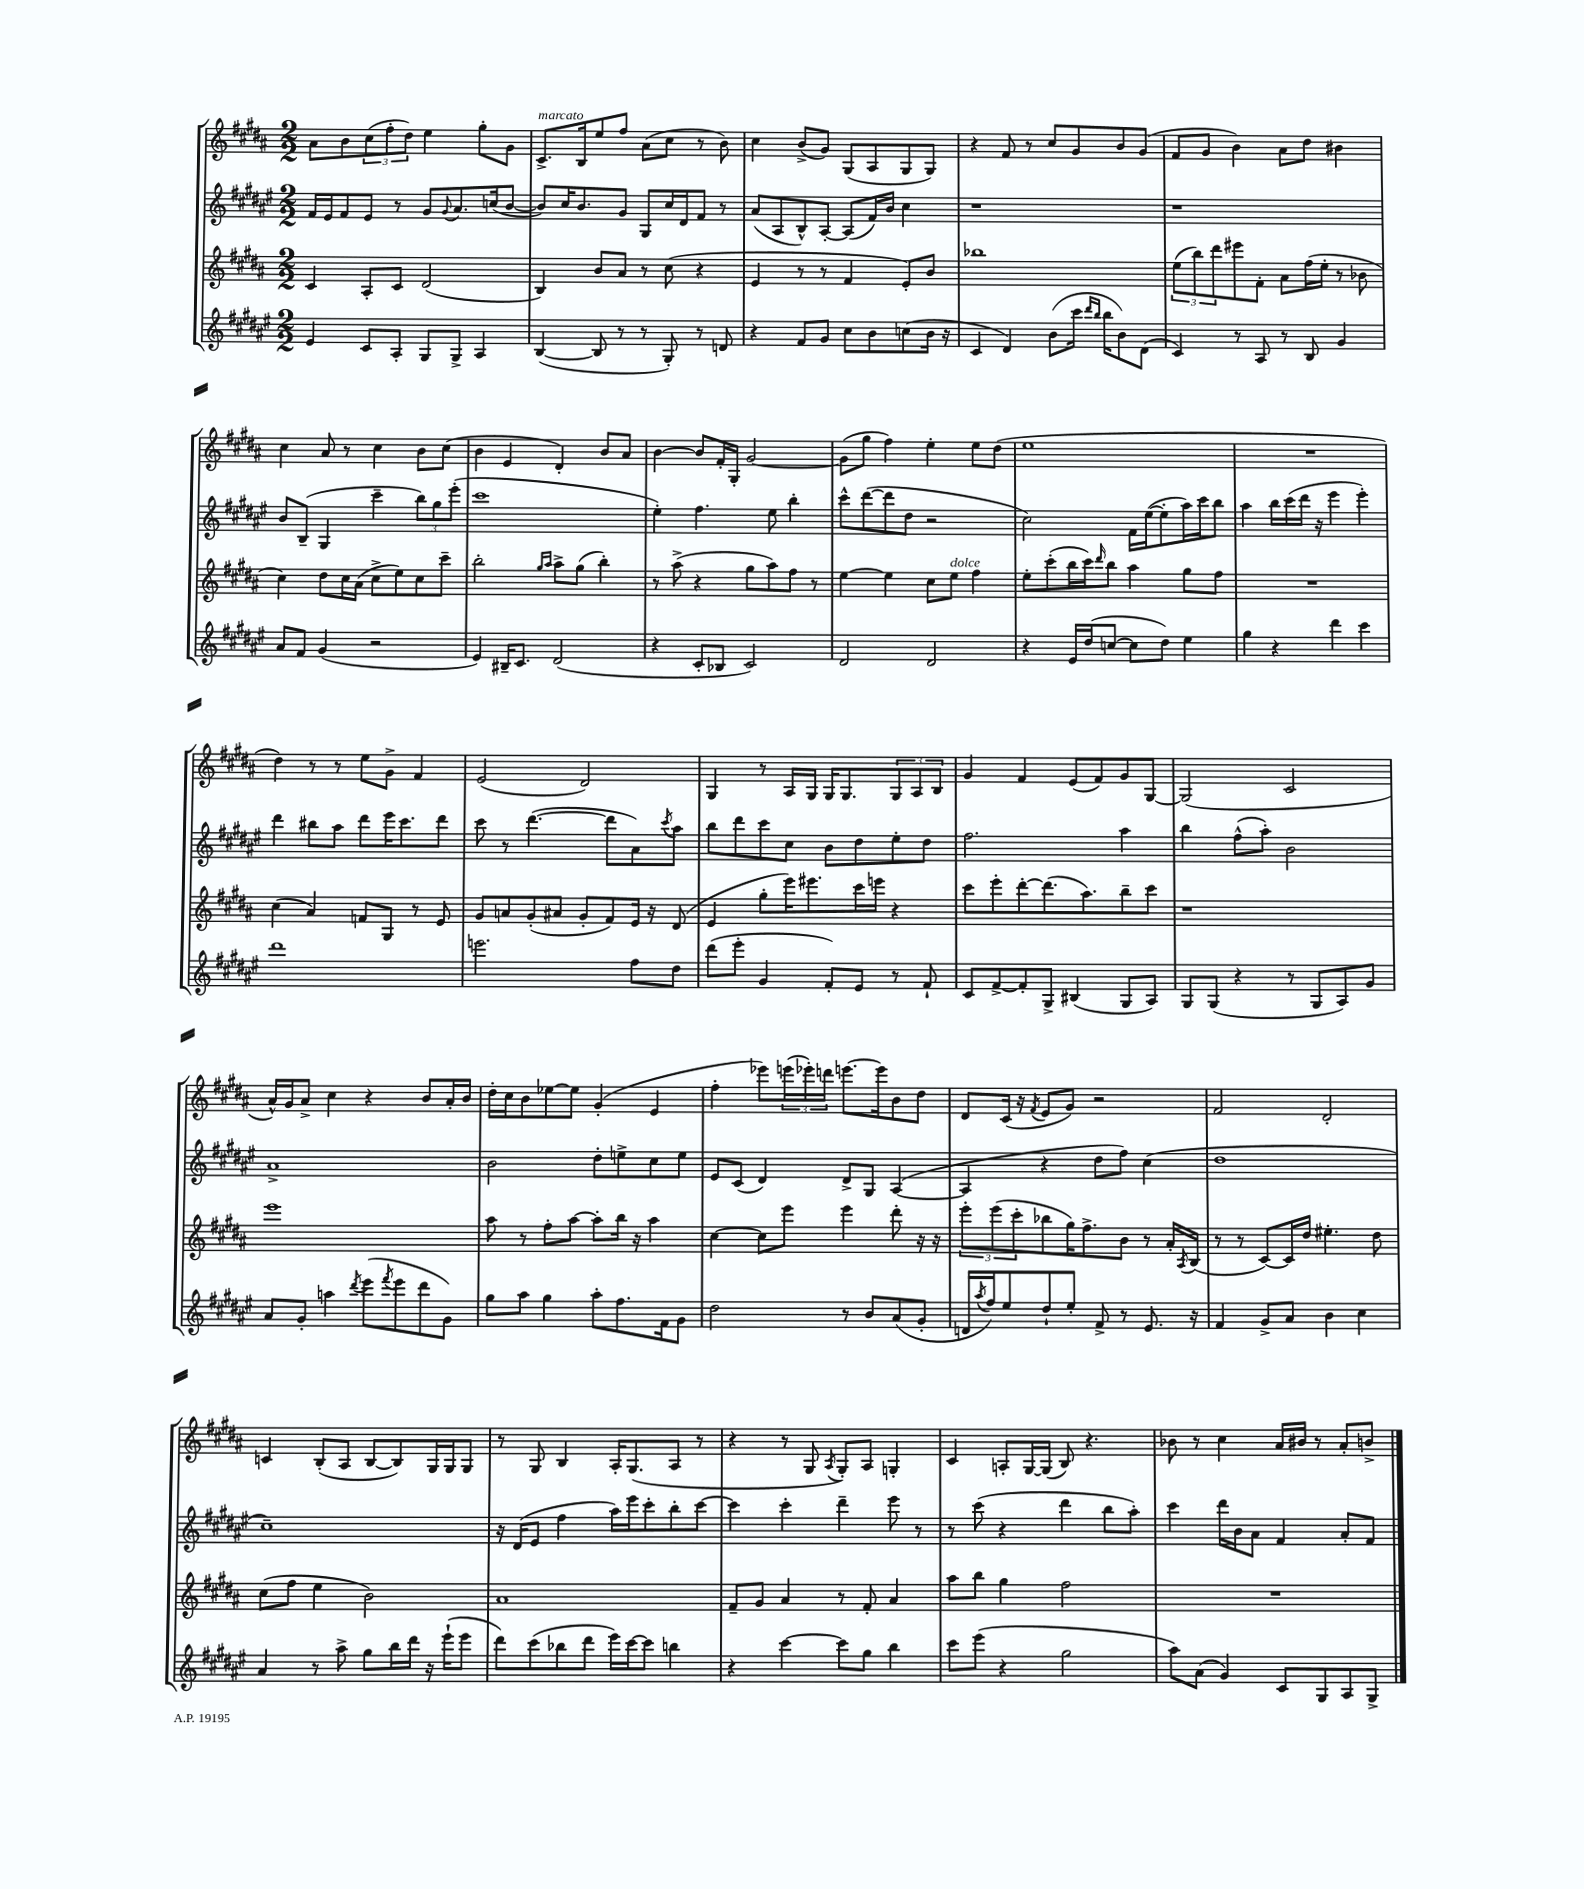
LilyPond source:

<<
\new StaffGroup <<
\new Staff = "s0" {
    \clef treble \key b \major \numericTimeSignature \time 2/2
    ais'8 b'8 \tuplet 3/2 { cis''8( fis''8-. dis''8) } e''4 gis''8-. gis'8 |
    cis'8.->^\markup { \italic "marcato" } b16 e''8 fis''8 ais'8( cis''8 r8 b'8) |
    cis''4 b'8->( gis'8) gis8( ais8 gis8 gis8) |
    r4 fis'8 r8 cis''8 gis'8 b'8 gis'8( |
    fis'8 gis'8 b'4) ais'8 dis''8 bis'4 |
    cis''4 ais'8 r8 cis''4 b'8 cis''8( |
    b'4 e'4 dis'4-.) b'8 ais'8 |
    b'4~ b'8 fis'16-. gis16-. gis'2~ |
    gis'8( gis''8 fis''4) e''4-. e''8 dis''8( |
    e''1 |
    R1 |
    dis''4) r8 r8 e''8 gis'8-> fis'4 |
    e'2( dis'2) |
    gis4 r8 ais16 gis16 gis16 gis8. \tuplet 3/2 { gis8 ais8 b8 } |
    gis'4 fis'4 e'8( fis'8) gis'8 gis8~ |
    gis2( cis'2 |
    ais'16-^) gis'16 ais'8-> cis''4 r4 b'8 ais'16-. b'16 |
    dis''16-. cis''16 b'8 ees''8~ ees''8 gis'4-.( e'4 |
    fis''4-. ees'''8) \tuplet 3/2 { e'''16( ees'''16-.) d'''16 } e'''8.~ e'''16 b'8 dis''8 |
    dis'8 cis'16( r16 \acciaccatura { fis'8 } e'8 gis'8) r2 |
    fis'2 dis'2-. |
    c'4 b8-.( ais8 b8~ b8) gis16 gis16 gis8 |
    r8 gis8 b4 ais16-. gis8.( ais8 r8 |
    r4 r8 gis8 \acciaccatura { ais8 } gis8-.) ais8 g4-. |
    cis'4 a8-. gis16~ gis16( b8) r4. |
    bes'8 r8 cis''4 ais'16 bis'16 r8 ais'8-. b'8-> \bar "|." |
}
\new Staff = "s1" {
    \clef treble \key fis \major \numericTimeSignature \time 2/2
    fis'16 eis'16 fis'8 eis'8 r8 gis'8 \appoggiatura { gis'8 } ais'8. c''16( b'8~ |
    b'8) cis''16 b'8. gis'8 gis8 cis''16 dis'16 fis'8 r8 |
    ais'8( ais8 b8-^) ais8~-. ais8( fis'16) b'16 cis''4 |
    r1 |
    r1 |
    b'8 b8--( gis4 cis'''4-- \tuplet 3/2 { b''8) gis''8 eis'''8-.( } |
    cis'''1 |
    eis''4-.) fis''4. eis''8 b''4-. |
    cis'''8-^ dis'''8~( dis'''8 dis''8 r2 |
    cis''2) fis'16 eis''16~( eis''8-. ais''16) cis'''16 b''8 |
    ais''4 b''16 cis'''16( dis'''16 r16 eis'''4 eis'''4-.) |
    dis'''4 bis''8 ais''8 dis'''8 eis'''16 cis'''8. dis'''8 |
    cis'''8 r8 dis'''4.~( dis'''8 ais'8) \acciaccatura { cis'''8 } ais''8 |
    b''8 dis'''8 cis'''8 cis''8 b'8 dis''8 eis''8-. dis''8 |
    fis''2. ais''4 |
    b''4 fis''8-^( ais''8-.) b'2 |
    ais'1-> |
    b'2 dis''8-. e''8-> cis''8 e''8 |
    eis'8 cis'8( dis'4) dis'8-> gis8 ais4~( |
    ais4 r4 dis''8 fis''8) cis''4( |
    dis''1 |
    cis''1--) |
    r16 dis'16( eis'8 fis''4 ais''16) eis'''16 cis'''8-. b''8-. cis'''8~ |
    cis'''4 cis'''4-. dis'''4-- eis'''8 r8 |
    r8 cis'''8( r4 dis'''4 b''8 ais''8-.) |
    cis'''4 dis'''16 b'16 ais'8 fis'4 ais'8-. fis'8 \bar "|." |
}
\new Staff = "s2" {
    \clef treble \key b \major \numericTimeSignature \time 2/2
    cis'4 ais8-. cis'8 dis'2( |
    b4) b'8 ais'8 r8 cis''8( r4 |
    e'4 r8 r8 fis'4 e'8-.) b'8 |
    bes''1 |
    \tuplet 3/2 { e''8( b''8) dis'''8 } eis'''8 fis'8-. ais'8 fis''16( e''16-. r8 bes'8 |
    cis''4) dis''8 cis''16 ais'16( cis''8-> e''8) cis''8 cis'''8-- |
    b''2-. \grace { gis''16 ais''16 } ais''8-> gis''8( b''4-.) |
    r8 ais''8->( r4 gis''8 ais''8) fis''8 r8 |
    e''4~ e''4 cis''8 e''8^\markup { \italic "dolce" } fis''4 |
    e''8-. cis'''8-.( b''16 cis'''16) \grace { dis'''16 } b''8 ais''4 gis''8 fis''8 |
    R1 |
    cis''4( ais'4) f'8 gis8 r8 e'8 |
    gis'8 a'8 gis'8-.( ais'8 gis'8-. fis'8) e'16 r16 dis'8( |
    e'4 gis''8-. e'''16) eis'''8. cis'''16 e'''16 r4 |
    cis'''8 e'''8-. dis'''8~-. dis'''8.( ais''8.) b''8-- cis'''8 |
    r1 |
    e'''1 |
    ais''8 r8 fis''8-. ais''8~ ais''8-. b''16 r16 ais''4 |
    cis''4~ cis''8 e'''8 e'''4 dis'''8-. r16 r16 |
    \tuplet 3/2 { e'''8-. e'''8( cis'''8-. } bes''8 gis''16) fis''8.-> b'8 r8 ais'16-. \acciaccatura { ais8 } b16( |
    r8 r8 cis'8~) cis'16 dis''16 eis''4.-. dis''8 |
    cis''8( fis''8 e''4 b'2) |
    ais'1 |
    fis'8-- gis'8 ais'4 r8 fis'8-. ais'4 |
    ais''8 b''8 gis''4 fis''2 |
    R1 \bar "|." |
}
\new Staff = "s3" {
    \clef treble \key fis \major \numericTimeSignature \time 2/2
    eis'4 cis'8 ais8-. gis8 gis8-> ais4 |
    b4~( b8 r8 r8 gis8-.) r8 d'8 |
    r4 fis'8 gis'8 cis''8 b'8 c''8( b'16 r16 |
    cis'4 dis'4) b'8( cis'''16 \grace { dis'''16 b''16 } b''16 b'8) dis'8( |
    cis'4) r8 ais8 r8 b8 gis'4 |
    ais'8 fis'8 gis'4( r2 |
    eis'4) bis16-- cis'8. dis'2( |
    r4 cis'8-. bes8 cis'2) |
    dis'2 dis'2 |
    r4 eis'16 dis''16( c''8~ c''8 dis''8) eis''4 |
    gis''4 r4 dis'''4 cis'''4 |
    dis'''1 |
    e'''2. fis''8 dis''8 |
    dis'''8( eis'''8-. gis'4 fis'8-.) eis'8 r8 fis'8-! |
    cis'8 fis'8~-> fis'8-. gis8-> bis4( gis8 ais8) |
    gis8 gis8( r4 r8 gis8 ais8) gis'8 |
    ais'8 gis'8-. a''4 \acciaccatura { dis'''8 } eis'''8( \acciaccatura { fis'''8 } eis'''8 dis'''8 gis'8) |
    gis''8 ais''8 gis''4 ais''8-. fis''8. fis'16 gis'8 |
    dis''2 r8 b'8 ais'8( gis'8-. |
    d'16 \acciaccatura { ais''8 } fis''16) eis''8 dis''8-! eis''8-. fis'8-> r8 eis'8. r16 |
    fis'4 gis'8-> ais'8 b'4 cis''4 |
    ais'4 r8 ais''8-> gis''8 b''16 dis'''16 r16 eis'''16-!( eis'''8 |
    dis'''8) cis'''8( bes''8 dis'''8 eis'''16) cis'''16~ cis'''8 b''4 |
    r4 cis'''4~ cis'''8 gis''8 b''4 |
    cis'''8 eis'''8( r4 gis''2 |
    ais''8) ais'8( gis'4) cis'8 gis8 ais8 gis8-> \bar "|." |
}
>>
>>
\layout { \context { \Score \remove "Bar_number_engraver" } }
